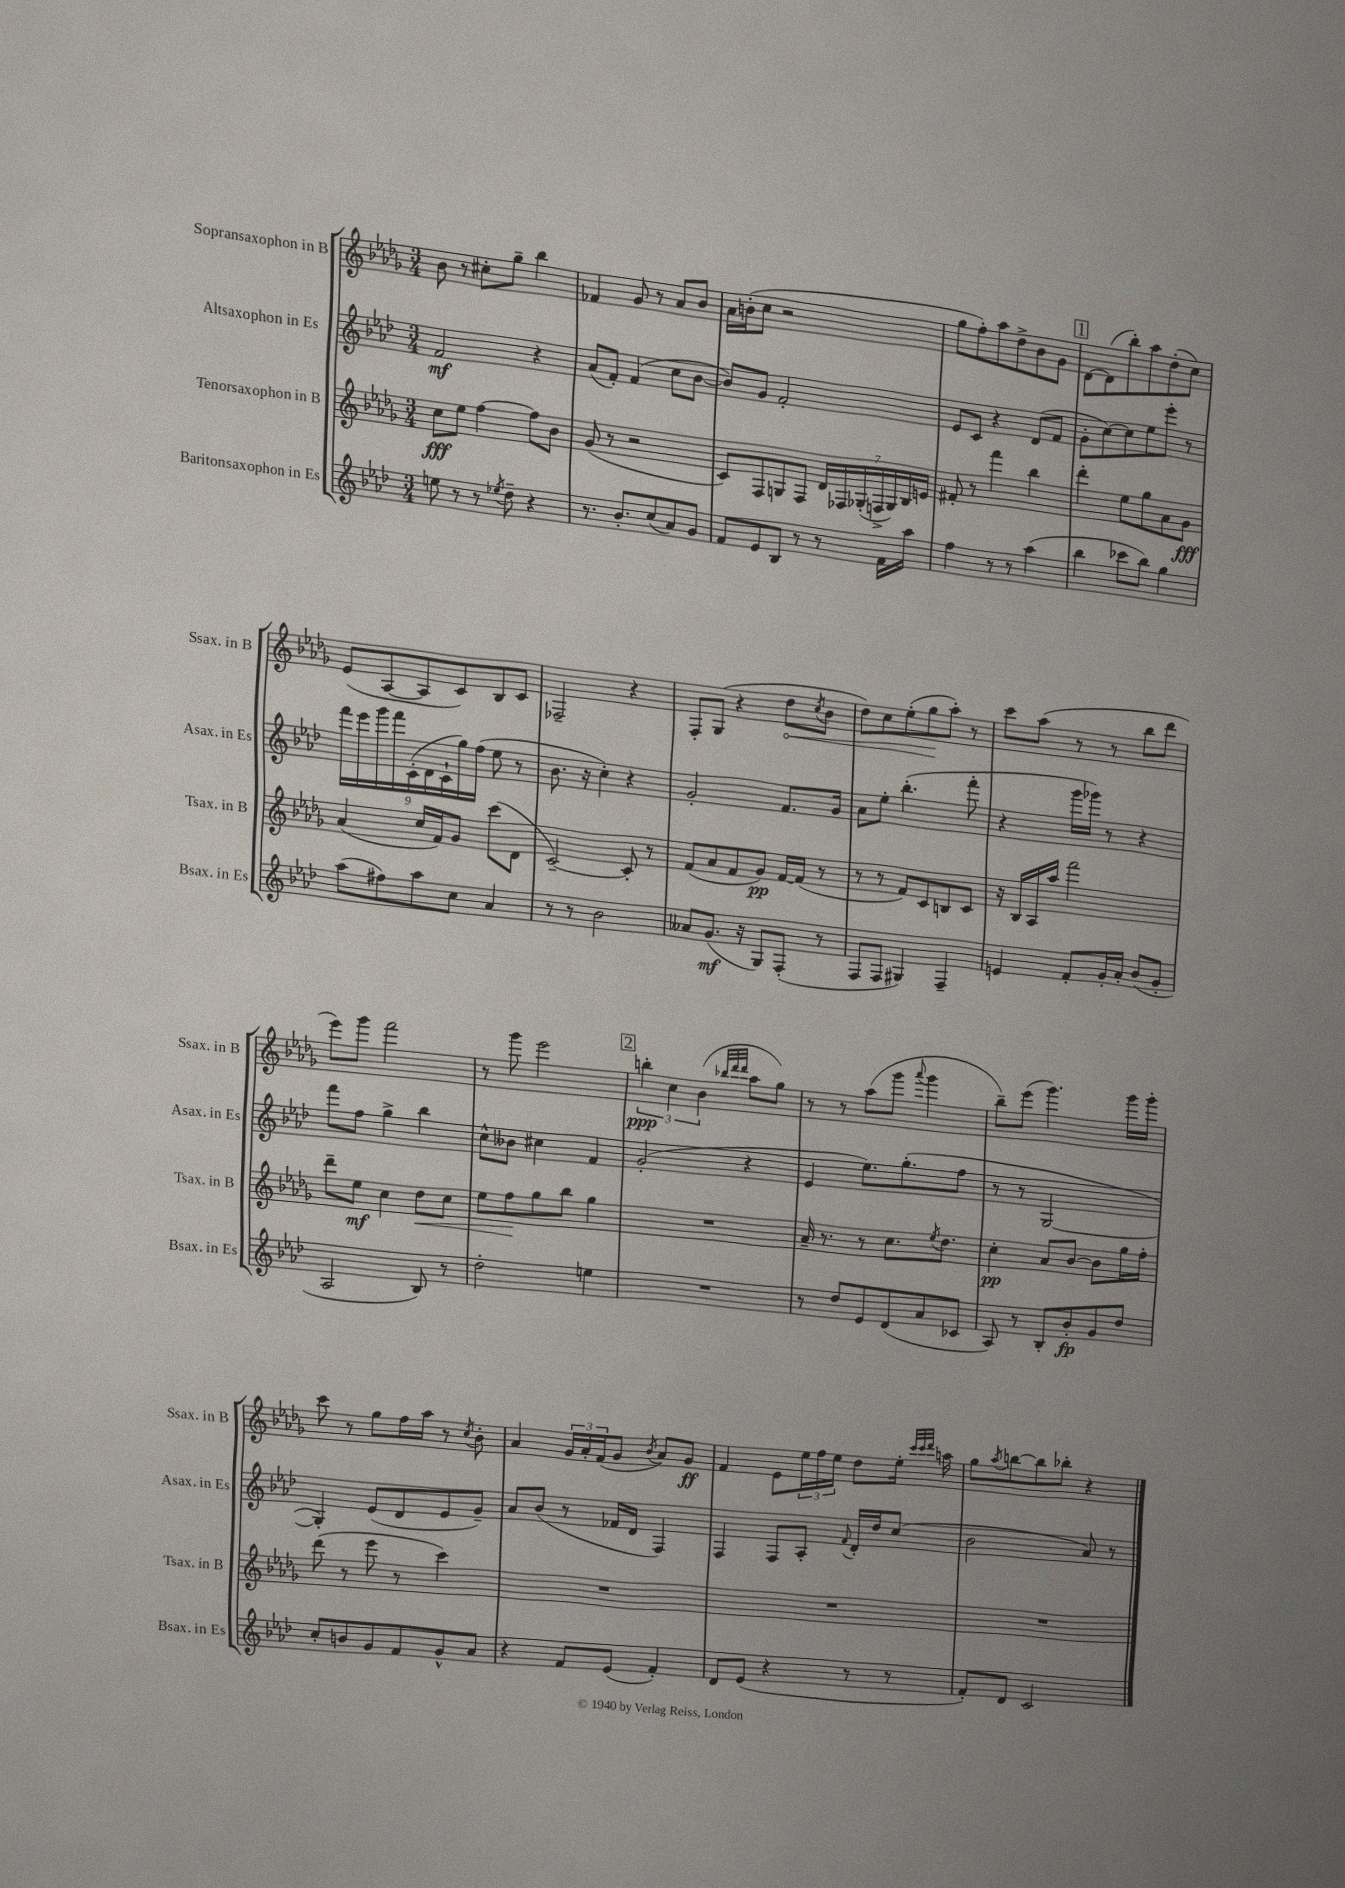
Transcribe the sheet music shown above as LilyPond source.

<<
\new StaffGroup <<
\new Staff = "s0" \with { instrumentName = "Sopransaxophon in B" shortInstrumentName = "Ssax. in B" } {
    \clef treble \key des \major \numericTimeSignature \time 3/4
    bes'8 r8 cis''8-. ges''8-- bes''4 |
    fes'4 ges'8 r8 aes'8 bes'8 |
    aes'16 b'16-.( c''8 r2 |
    ges''8 f''8-.) aes''8 des''8-> bes'8 ges'8 |
    \mark \markup { \box "1" } des'8~ des'8( bes''8-.) aes''8 des''8-.( c''8) |
    ees'8( aes8~ aes8 c'8) bes8 c'8 |
    fes2-- r4 |
    f8-. ges8( r4 \once \override Hairpin.circled-tip = ##t des''8\< \acciaccatura { c''8 } bes'8 |
    des''8) c''8 ees''8-.( ges''8\! aes''8-.) r8 |
    c'''8 aes''8( r8 r8 bes''8 des'''8 |
    ees'''8) ges'''8 f'''2 |
    r8 ges'''8 ees'''2 |
    \mark \markup { \box "2" } \tuplet 3/2 { b''4-.\ppp c''4 bes'4( } \grace { bes''32 des'''32 des'''32 } aes''8 ges''8) |
    r8 r8 aes''8( ges'''8 \appoggiatura { aes'''8 } ges'''4 |
    bes''8--) ees'''8( ges'''4.) ges'''16 ges'''16-. |
    c'''8 r8 ges''8 f''16 aes''16 r8 \acciaccatura { c''8 } bes'8-. |
    aes'4 \tuplet 3/2 { ges'16 aes'16-. f'16( } ges'8 \acciaccatura { bes'8 } aes'8) ges'8\ff |
    f'4 ees'8 \tuplet 3/2 { ees''16 f''16 ees''16 } des''8 ees''16-. \grace { c'''32 c'''32 des'''32 } a''16 |
    ges''8 \acciaccatura { aes''8 } b''8~ b''8 bes''8-. r4 \bar "|." |
}
\new Staff = "s1" \with { instrumentName = "Altsaxophon in Es" shortInstrumentName = "Asax. in Es" } {
    \clef treble \key aes \major \numericTimeSignature \time 3/4
    f'2\mf r4 |
    aes'8( f'8-.) f'4( c''8 bes'8~ |
    bes'8) g'8 f'2-. |
    ees'8 c'8 r4 des'8( f'8 |
    \mark \markup { \box "1" } g'8-. c''8~) c''8 ees''8 ees'''8-. r8 |
    \tuplet 9/8 { f'''16 ees'''16 g'''16 f'''16 c'16-.( des'16 c'16-! g''16) f''16( } ees''8 r8 |
    bes'8. r16 c''4-.) r4 |
    g'2-. f'8. g'16 |
    aes'8 ees''8-. bes''4.-.( f'''8-. |
    r4 g'''16 ges'''16) r8 r4 |
    f'''8 f''8 g''4-> bes''4 |
    c''8-^ beses'8 cis''4 f'4 |
    \mark \markup { \box "2" } g'2-.( r4 |
    ees'4 ees''8.) g''8.-.( f''8 |
    r8 r8 g2~ |
    g4-.) ees'8( des'8 ees'8 g'8--) |
    aes'8 bes'8( r8 fes'16 des'16 f4) |
    f4 f8 aes8-. \appoggiatura { f'8 } des'16-. des''16 c''8( |
    bes'2 aes'8) r8 \bar "|." |
}
\new Staff = "s2" \with { instrumentName = "Tenorsaxophon in B" shortInstrumentName = "Tsax. in B" } {
    \clef treble \key des \major \numericTimeSignature \time 3/4
    c''8\fff ees''8 f''4~ f''8 bes'8 |
    ges'8( r8 r2 |
    c'8) f8 g8 f8 \tuplet 7/4 { des'16 fes16 ges16-.( f16-> ges16) bes16 e'16 } |
    fis'8-. r8 f'''4 bes''4 |
    \mark \markup { \box "1" } des'''4-. ees''8 ges''8 aes'8 ges'8\fff |
    aes'4( c''16 f'16) ges'8 c'''8( des'8 |
    c'2~--) c'8-. r8 |
    f'8( aes'8 f'8 ges'8\pp) f'16~ f'16( r8 |
    r8 r8 f'8) c'8 b8 c'8 |
    r16 bes16 aes16 aes''16 f'''2 |
    des'''8-- ees''8\mf c''4 des''8\< c''8 |
    ees''8 f''8\! ges''8 bes''8 ges''4 |
    \mark \markup { \box "2" } R2. |
    aes'16-- r8. r8 c''8. \acciaccatura { ees''8 } des''8. |
    c''4-.\pp aes'8 bes'8~ bes'8 ges''16 f''16-. |
    des'''8( r8 ees'''8 r8 c'''4) |
    R2. |
    R2. |
    R2. \bar "|." |
}
\new Staff = "s3" \with { instrumentName = "Baritonsaxophon in Es" shortInstrumentName = "Bsax. in Es" } {
    \clef treble \key aes \major \numericTimeSignature \time 3/4
    e''8 r8 r8 \acciaccatura { ees''8 } des''8-- r4 |
    r8. bes'8.-. c''8( aes'8) g'8 |
    f'8 ees'8 bes8 r8 r8 f'16 aes''16 |
    f''4 r8 r8 aes''4( |
    \mark \markup { \box "1" } bes''4 ces'''8 bes''8) g''4 |
    aes''8( fis''8) aes''8 c''8 aes'4 |
    r8 r8 bes'2 |
    aeses'8 g'8.\mf( r16 g8) f8-.( r8 |
    f8 f8 gis4) f4-- |
    e'4 f'8-. g'16-. aes'16-. bes'8( g'8-. |
    aes2 bes8) r8 |
    des''2-. e''4 |
    \mark \markup { \box "2" } R2. |
    r8 des''8 ees'8 des'8( aes'8 ces'8 |
    aes8) r8 bes8-. bes'8-.\fp g'8 des''8 |
    c''8-. b'8 g'8 f'8 g'8-^ aes'8 |
    r4 f'8 ees'8( f'4-.) |
    des'8 ees'8( r4 r8 r8 |
    f'8-.) des'8 c'2 \bar "|." |
}
>>
>>
\layout { \context { \Score \remove "Bar_number_engraver" } }
